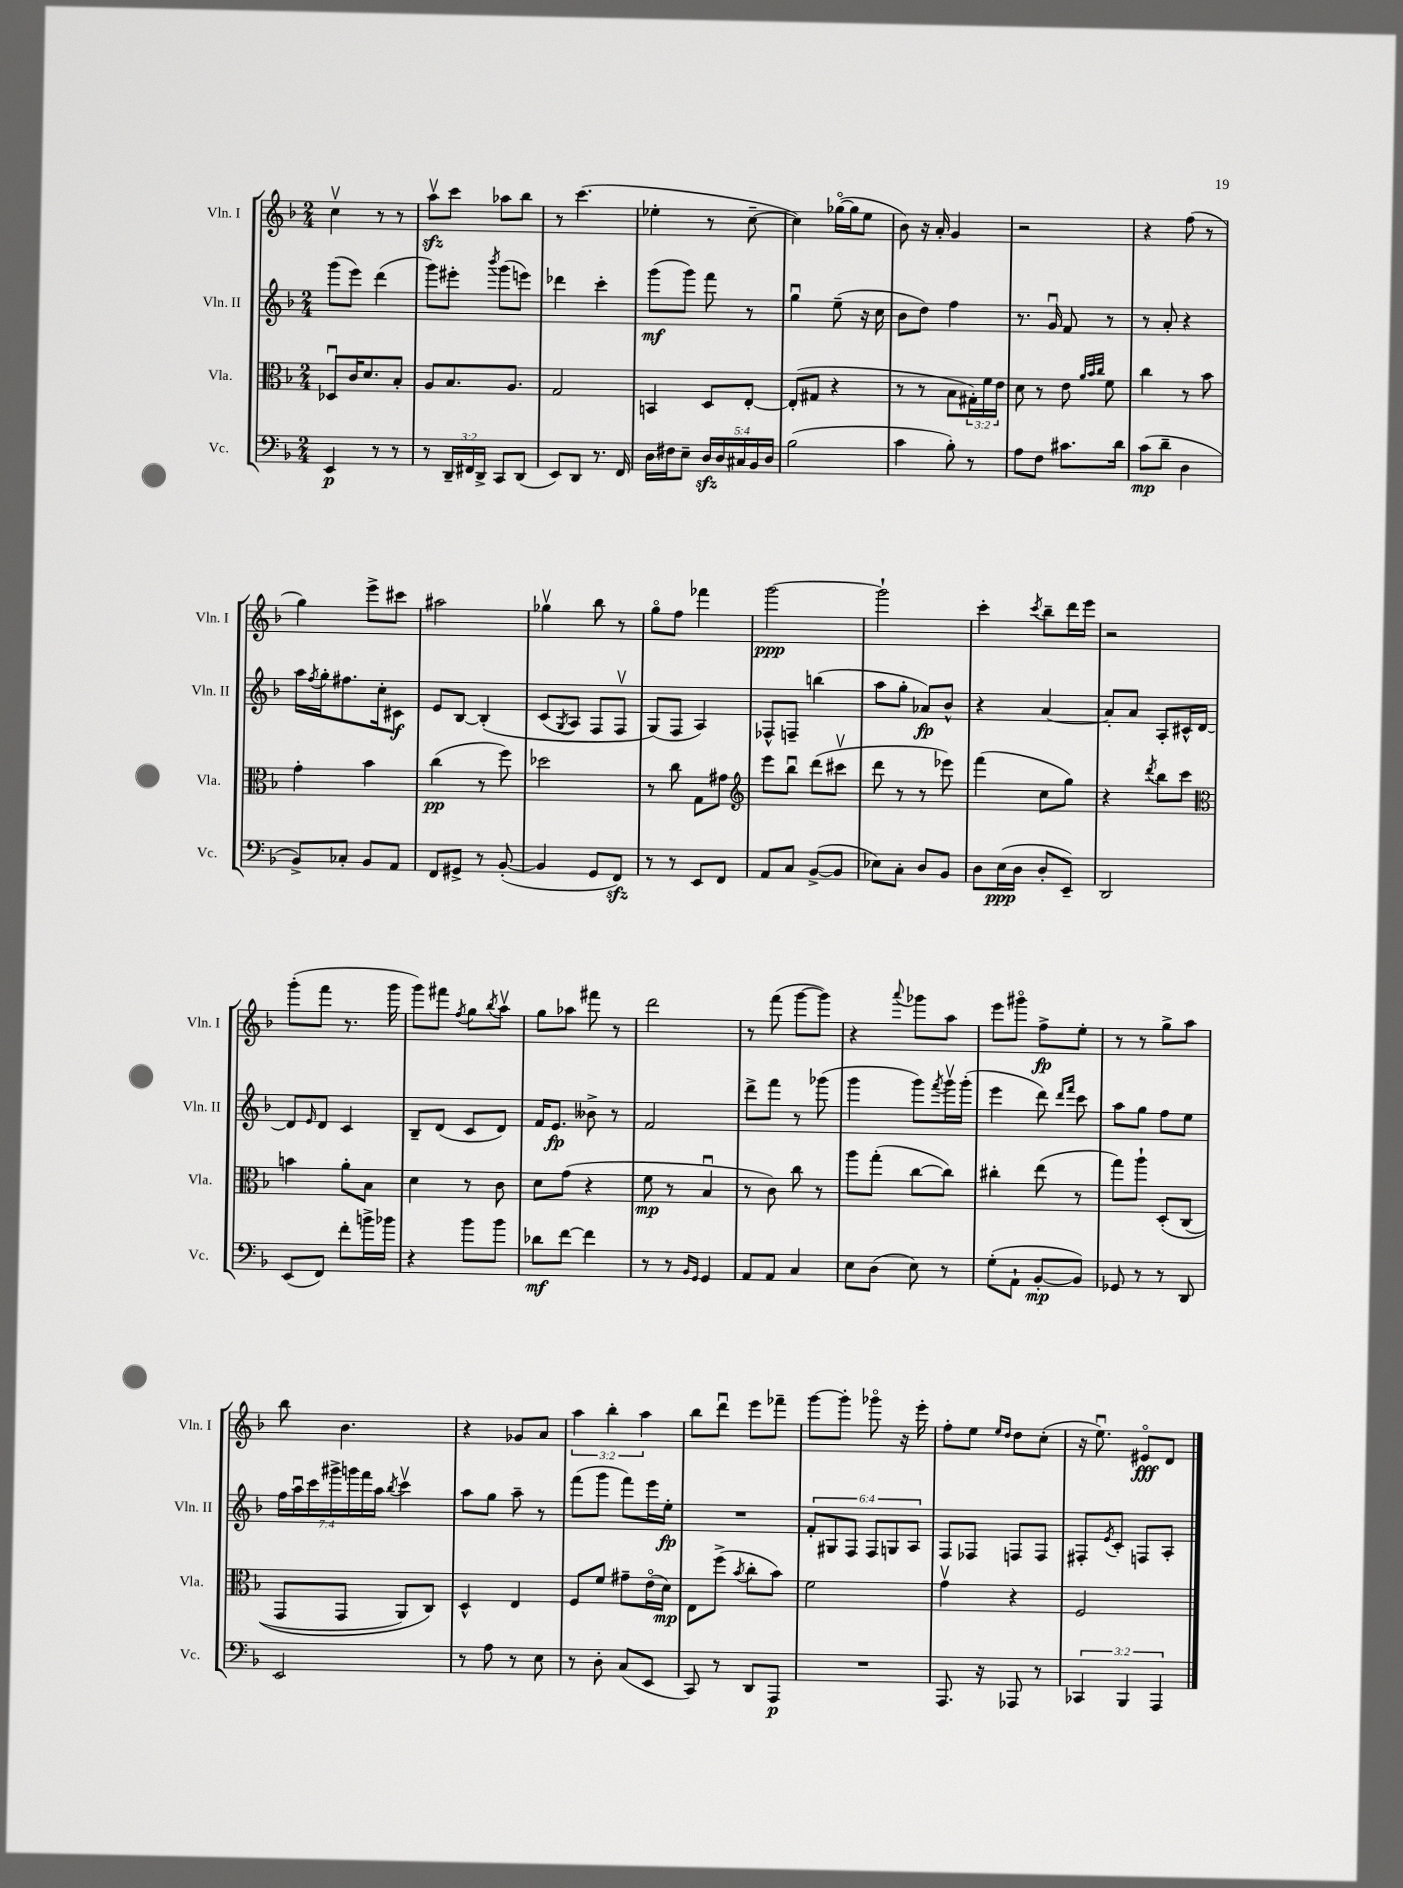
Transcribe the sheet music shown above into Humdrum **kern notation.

**kern	**dynam	**kern	**dynam	**kern	**dynam	**kern	**dynam
*part4	*part4	*part3	*part3	*part2	*part2	*part1	*part1
*staff4	*staff4	*staff3	*staff3	*staff2	*staff2	*staff1	*staff1
*I"Vc.	*	*I"Vla.	*	*I"Vln. II	*	*I"Vln. I	*
*I'Vc.	*	*I'Vla.	*	*I'Vln. II	*	*I'Vln. I	*
*clefF4	*	*clefC3	*	*clefG2	*	*clefG2	*
*k[b-]	*	*k[b-]	*	*k[b-]	*	*k[b-]	*
*M2/4	*	*M2/4	*	*M2/4	*	*M2/4	*
=72	=72	=72	=72	=72	=72	=72	=72
4EE/	p	8D-Xu/L	.	(8ggg\L	.	4ccv\	.
.	.	16c/K	.	8eee\J)	.	.	.
.	.	8.d/	.	.	.	.	.
8r	.	.	.	(4ddd\	.	8r	.
8r	.	8B-'/J	.	.	.	8r	.
=73	=73	=73	=73	=73	=73	=73	=73
8r	.	8A/L	.	8ggg\L)	.	8aazzv\L	.
24DD~/LL	.	8.B-/	.	8eee#X'\J	.	8ccc\J	.
24FF#X/	.	.	.	.	.	.	.
24DD^/JJ	.	.	.	.	.	.	.
.	.	.	.	8qbbb-/	.	.	.
8CC/L	.	.	.	(8ggg\L	.	8aa-X\L	.
.	.	8.A/J	.	.	.	.	.
(8DD/J	.	.	.	8eeen\J)	.	8bb-\J	.
=74	=74	=74	=74	=74	=74	=74	=74
8EE/L)	.	2G/	.	4ddd-X\	.	8r	.
8DD/J	.	.	.	.	.	(4.ccc\	.
8.r	.	.	.	4ccc'\	.	.	.
16FF/	.	.	.	.	.	.	.
=75	=75	=75	=75	=75	=75	=75	=75
16D\LL	.	4BBn/	.	(8ggg\L	mf	4ee-X'\	.
16F#X\J	.	.	.	.	.	.	.
8E~\J	.	.	.	8ggg\J)	.	.	.
20Dzz/LL	.	8D/L	.	8fff\	.	8r	.
20D/	.	.	.	.	.	.	.
20C#X/	.	.	.	.	.	.	.
.	.	[8E'/J	.	8r	.	[8cc~\	.
20BB-/	.	.	.	.	.	.	.
20D/JJ	.	.	.	.	.	.	.
=76	=76	=76	=76	=76	=76	=76	=76
(2B-\	.	(8E'/L]	.	4ggu\	.	4cc\])	.
.	.	8G#X/J	.	.	.	.	.
.	.	4r	.	(8ee~\	.	([16gg-X\LL	.
.	.	.	.	.	.	16gg-\J]	.
.	.	.	.	16r	.	8ee\J	.
.	.	.	.	16cc\	.	.	.
=77	=77	=77	=77	=77	=77	=77	=77
4c\	.	8r	.	8b-\L	.	8b-\)	.
.	.	8r	.	8dd\J)	.	16r	.
.	.	.	.	.	.	16a'/	.
8B-'\)	.	8B-\L	.	4ff\	.	4g/	.
8r	.	24G#X'\L)	.	.	.	.	.
.	.	24f\	.	.	.	.	.
.	.	24e\JJ	.	.	.	.	.
=78	=78	=78	=78	=78	=78	=78	=78
8A\L	.	8d\	.	8.r	.	2r	.
8F\J	.	8r	.	.	.	.	.
.	.	.	.	16gu/	.	.	.
8.c#X\L	.	8e\	.	8f/	.	.	.
.	.	32qqa/LLL	.	.	.	.	.
.	.	32qqb-/	.	.	.	.	.
.	.	32qqcc/JJJ	.	.	.	.	.
.	.	8f\	.	8r	.	.	.
16d\Jk	.	.	.	.	.	.	.
=79	=79	=79	=79	=79	=79	=79	=79
(8c\L	mp	4cc\	.	8r	.	4r	.
8d~\J	.	.	.	8a'/	.	.	.
4D\	.	8r	.	4r	.	(8ff\	.
.	.	8b-\	.	.	.	8r	.
!!LO:LB:g=z
=80	=80	=80	=80	=80	=80	=80	=80
8BB-^/L)	.	4g'\	.	16aa\LL	.	4gg\)	.
.	.	.	.	8qff/	.	.	.
.	.	.	.	16gg'\J	.	.	.
8C-X'/J	.	.	.	8.ff#X\	.	.	.
8BB-/L	.	4b-\	.	.	.	8eee^\L	.
.	.	.	.	16cc'\k	.	.	.
8AA/J	.	.	.	8c#X\J	f	8ccc#X\J	.
=81	=81	=81	=81	=81	=81	=81	=81
8FF/L	.	(4cc\	pp	8e/L	.	2aa#X\	.
8GG#X^/J	.	.	.	[8B-/J	.	.	.
8r	.	8r	.	(4B-'/]	.	.	.
([8BB-'/	.	8ff\)	.	.	.	.	.
=82	=82	=82	=82	=82	=82	=82	=82
4BB-/]	.	2dd-X\	.	(8c/L	.	4gg-Xv\	.
.	.	.	.	8qG/	.	.	.
.	.	.	.	8A/J)	.	.	.
8GG/L	.	.	.	8F/L	.	8bb-\	.
8FFzz/J)	.	.	.	8Fv/J	.	8r	.
=83	=83	=83	=83	=83	=83	=83	=83
8r	.	8r	.	(8G/L)	.	8gg\L	.
8r	.	8cc\	.	8F/J	.	8ff\J	.
8EE/L	.	8G\L	.	4A/)	.	4fff-X\	.
8FF/J	.	8g#X\J	.	.	.	.	.
=84	=84	=84	=84	=84	=84	=84	=84
*	*	*clefG2	*	*	*	*	*
8AA/L	.	8eee\L	.	8F-X^^/L	.	[2ggg\	ppp
8C/J	.	8bb-u\J	.	8Fn~/J	.	.	.
([8BB-^/L	.	(8ddd\L	.	(4bbn\	.	.	.
8BB-/J]	.	8ccc#Xv\J	.	.	.	.	.
=85	=85	=85	=85	=85	=85	=85	=85
8E-X\L)	.	8ddd\	.	8aa\L	.	2ggg`\]	.
8C'\J	.	8r	.	8gg'\J	.	.	.
8D/L	.	8r	.	8a-X/L)	fp	.	.
8BB-/J	.	8eee-X\)	.	8b-^^/J	.	.	.
=86	=86	=86	=86	=86	=86	=86	=86
8D\L	.	(4fff\	.	4r	.	4ccc'\	.
(16E\L	ppp	.	.	.	.	.	.
16D\JJ	.	.	.	.	.	.	.
.	.	.	.	.	.	8qccc/	.
8D'/L	.	8cc\L	.	[4a/	.	8bb-~\L	.
8EE~/J)	.	8gg\J)	.	.	.	16ddd\L	.
.	.	.	.	.	.	16eee\JJ	.
=87	=87	=87	=87	=87	=87	=87	=87
2DD/	.	4r	.	8a'/L]	.	2r	.
.	.	.	.	8a/J	.	.	.
.	.	8qddd/	.	.	.	.	.
.	.	8bb-\L	.	8A'/L	.	.	.
.	.	8ccc\J	.	16c#X^^/L	.	.	.
.	.	.	.	[16d/JJ	.	.	.
!!LO:LB:g=z
=88	=88	=88	=88	=88	=88	=88	=88
*	*	*clefC3	*	*	*	*	*
(8EE/L	.	4bn\	.	8d/L]	.	(8ggg'\L	.
.	.	.	.	16qqe/	.	.	.
8FF/J)	.	.	.	8d/J	.	8fff\J	.
8f'\L	.	8a'\L	.	4c/	.	8.r	.
16bn^\L	.	8B-\J	.	.	.	.	.
16b-X\JJ	.	.	.	.	.	16ggg\	.
=89	=89	=89	=89	=89	=89	=89	=89
4r	.	4d\	.	8B-~/L	.	8ggg\L)	.
.	.	.	.	(8d/J	.	8fff#X\J	.
.	.	.	.	.	.	8qff/	.
8b-\L	.	8r	.	8c/L	.	8gg\L	.
.	.	.	.	.	.	8qbb-/	.
8b-\J	.	8c\	.	8d/J)	.	8aav\J	.
=90	=90	=90	=90	=90	=90	=90	=90
8d-X\L	mf	8d\L	.	16f/KL	.	8gg\L	.
.	.	.	.	8.e/J	fp	.	.
[8f\J	.	(8g\J	.	.	.	8aa-X\J	.
4f\]	.	4r	.	8b--X^\	.	8fff#X\	.
.	.	.	.	8r	.	8r	.
=91	=91	=91	=91	=91	=91	=91	=91
8r	.	8f\	mp	2f/	.	2ddd\	.
8r	.	8r	.	.	.	.	.
16qqBB-/LL	.	.	.	.	.	.	.
16qqGG/JJ	.	.	.	.	.	.	.
4GG/	.	4B-u/	.	.	.	.	.
=92	=92	=92	=92	=92	=92	=92	=92
8AA/L	.	8r	.	8ddd^\L	.	8r	.
8AA/J	.	8c\)	.	8fff\J	.	(8fff\	.
4C/	.	8cc\	.	8r	.	[8ggg\L	.
.	.	8r	.	(8ggg-X\	.	8ggg\J])	.
=93	=93	=93	=93	=93	=93	=93	=93
8E\L	.	8aa\L	.	4ggg\	.	4r	.
(8D\J	.	(8gg'\J	.	.	.	.	.
.	.	.	.	.	.	8qqaaa/	.
8E\)	.	[8cc\L	.	8ggg\L)	.	8ggg-X\L	.
.	.	.	.	8qfff/	.	.	.
8r	.	8cc\J])	.	16gggv\L	.	8aa\J	.
.	.	.	.	(16ggg'\JJ	.	.	.
=94	=94	=94	=94	=94	=94	=94	=94
(8G'\L	.	4cc#X'\	.	4eee\	.	8eee\L	.
8AA`\J	.	.	.	.	.	8ggg#X\J	.
[8BB-'/L	mp	(8ee\	.	8ddd\)	.	8ff^\L	fp
.	.	.	.	16qqddd/LL	.	.	.
.	.	.	.	16qqfff/JJ	.	.	.
8BB-/J])	.	8r	.	8ccc\	.	8ee'\J	.
=95	=95	=95	=95	=95	=95	=95	=95
8GG-X/	.	8gg\L)	.	8aa\L	.	8r	.
8r	.	8aa`\J	.	8gg\J	.	8r	.
8r	.	(8D'/L	.	8ff\L	.	8gg^\L	.
8DD/	.	(8C/J	.	8ee\J	.	8aa\J	.
!!LO:LB:g=z
=96	=96	=96	=96	=96	=96	=96	=96
2EE/	.	8GG/L	.	28ff\LL	.	8bb-\	.
.	.	.	.	28aau\	.	.	.
.	.	.	.	28ccc\	.	.	.
.	.	.	.	28ggg#X^\	.	.	.
.	.	8GG/J	.	.	.	4.b-\	.
.	.	.	.	28gggn\	.	.	.
.	.	.	.	28fff\	.	.	.
.	.	.	.	28aa\JJ	.	.	.
.	.	.	.	8qbb-/	.	.	.
.	.	8AA/L)	.	4cccv\	.	.	.
.	.	8C/J)	.	.	.	.	.
=97	=97	=97	=97	=97	=97	=97	=97
8r	.	4D^^/	.	8aa\L	.	4r	.
8A\	.	.	.	8gg\J	.	.	.
8r	.	4E/	.	8aa~\	.	8g-X/L	.
8E\	.	.	.	8r	.	8a/J	.
=98	=98	=98	=98	=98	=98	=98	=98
8r	.	8F/L	.	(8fff\L	.	6aa\	.
8D'\	.	8f/J	.	8ggg\J	.	.	.
.	.	.	.	.	.	6bb-'\	.
(8C/L	.	8g#X~\L	.	8fff\L)	.	.	.
.	.	.	.	.	.	6aa\	.
8EE/J	.	(16e\L	.	16eee\L	.	.	.
.	.	16d\JJ)	mp	16ee'\JJ	fp	.	.
=99	=99	=99	=99	=99	=99	=99	=99
8CC/)	.	8E\L	.	2r	.	8bb-\L	.
8r	.	(8ff^\J	.	.	.	8dddu\J	.
.	.	8qb-/	.	.	.	.	.
8DD/L	.	8cc'\L	.	.	.	8eee\L	.
8AAA/J	p	8b-\J)	.	.	.	8fff-X~\J	.
=100	=100	=100	=100	=100	=100	=100	=100
2r	.	2f\	.	12f'/L	.	[8ggg\L	.
.	.	.	.	12G#X/	.	.	.
.	.	.	.	.	.	8ggg'\J]	.
.	.	.	.	12F/J	.	.	.
.	.	.	.	12F/L	.	8ggg-X\	.
.	.	.	.	12Gn/	.	.	.
.	.	.	.	.	.	16r	.
.	.	.	.	12A/J	.	.	.
.	.	.	.	.	.	16eee'\	.
=101	=101	=101	=101	=101	=101	=101	=101
8.AAA/	.	4gv\	.	8F/L	.	8ff'\L	.
.	.	.	.	8F-X/J	.	8ee\J	.
16r	.	.	.	.	.	.	.
.	.	.	.	.	.	16qqee/LL	.
.	.	.	.	.	.	16qqdd/JJ	.
8AAA-X/	.	4r	.	8Fn/L	.	8dd\L	.
8r	.	.	.	8F/J	.	(8cc'\J	.
=102	=102	=102	=102	=102	=102	=102	=102
6CC-X/	.	2F/	.	8F#X'/L	.	16r	.
.	.	.	.	.	.	8.eeu\)	.
.	.	.	.	8qe/	.	.	.
.	.	.	.	8c'/J	.	.	.
6BBB-/	.	.	.	.	.	.	.
.	.	.	.	8Fn/L	.	8e#X/L	fff
6AAA/	.	.	.	.	.	.	.
.	.	.	.	8A'/J	.	8d/J	.
==	==	==	==	==	==	==	==
*-	*-	*-	*-	*-	*-	*-	*-
